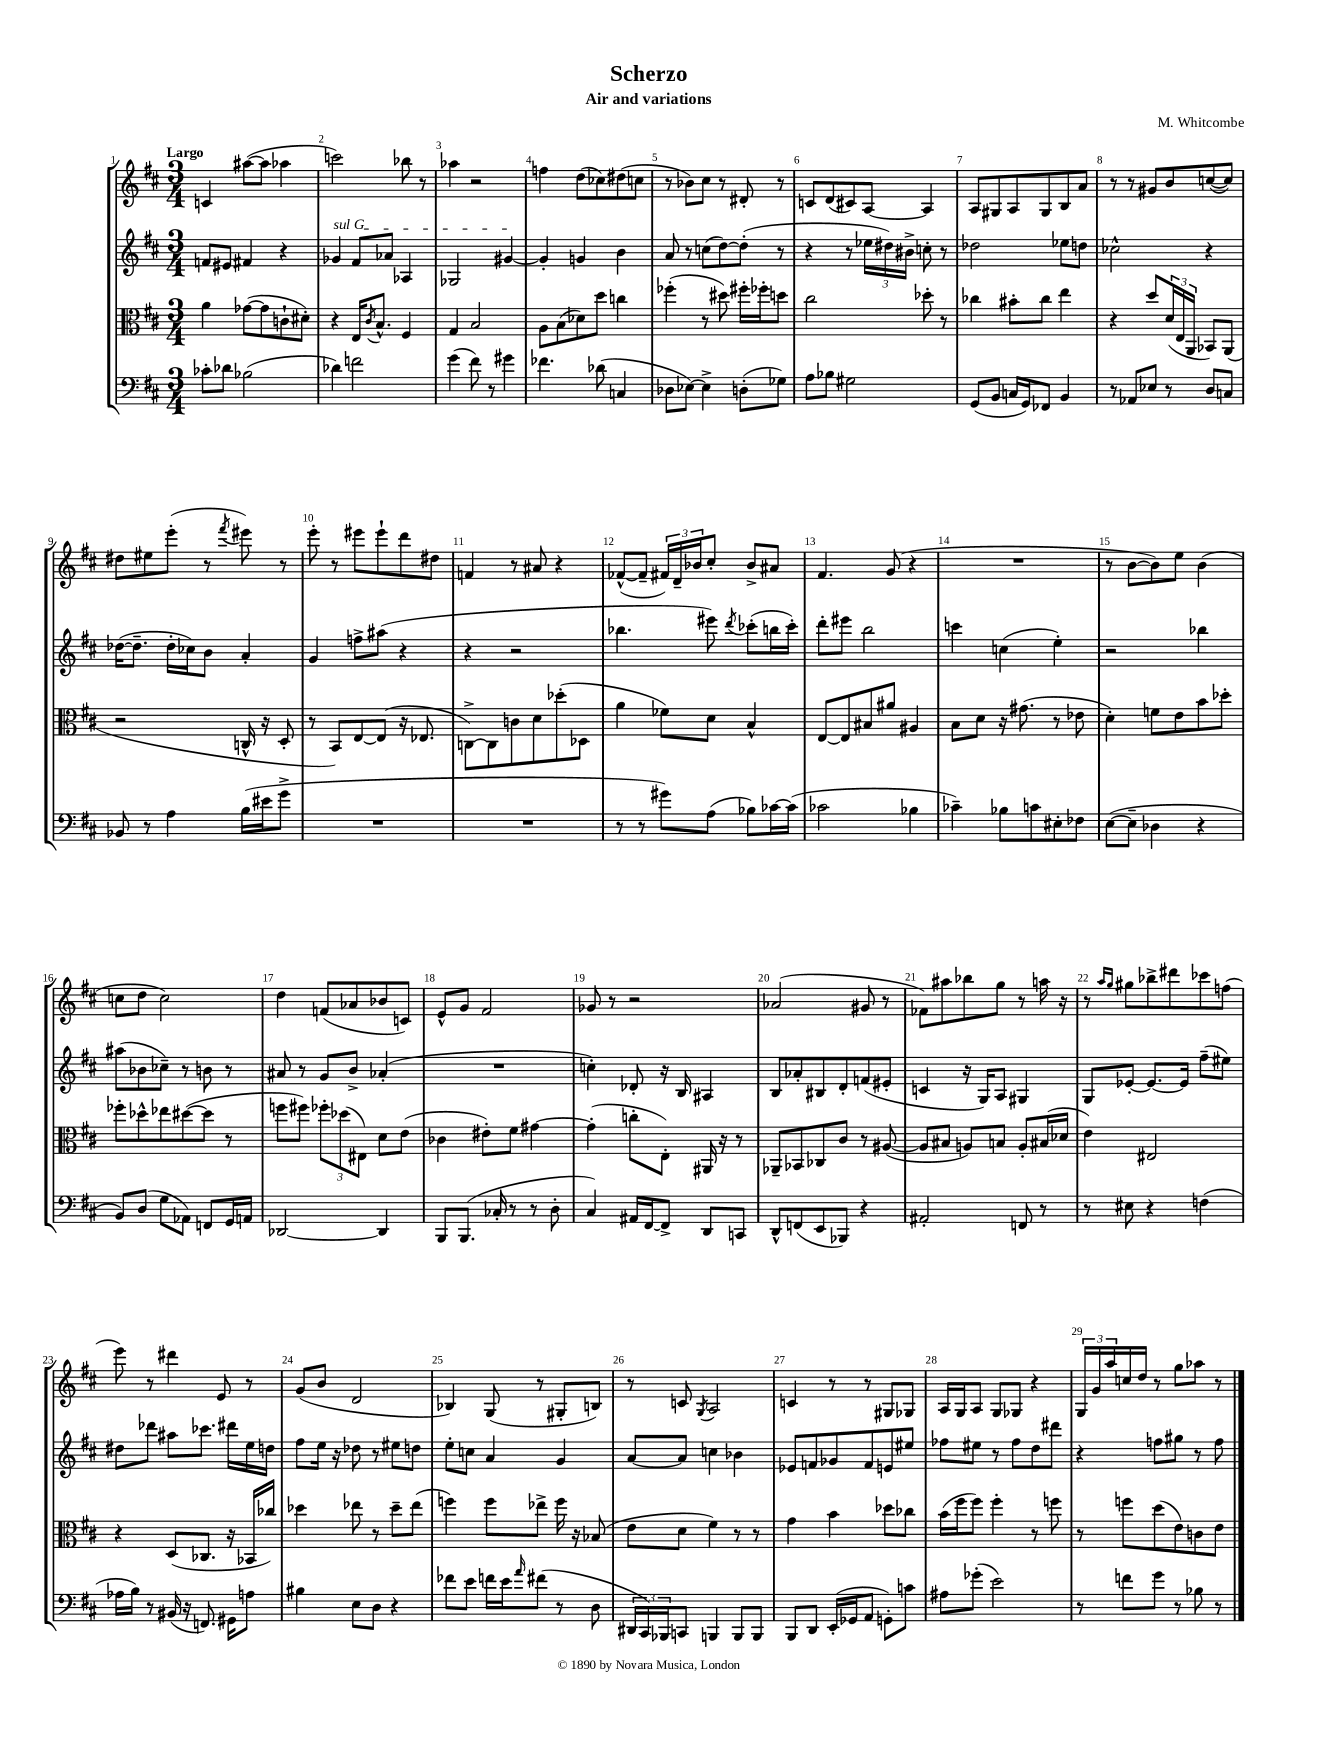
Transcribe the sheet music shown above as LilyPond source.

\header { title = "Scherzo" composer = "M. Whitcombe" subtitle = "Air and variations" }
<<
\new StaffGroup <<
\new Staff = "s0" {
    \clef treble \key d \major \numericTimeSignature \time 3/4 \tempo "Largo"
    c'4 ais''8~( ais''8 aes''4 |
    c'''2) bes''8 r8 |
    aes''4 r2 |
    f''4 d''8( ces''8) dis''8( c''8 |
    r8 bes'8) cis''8 r8 dis'8-. r8 |
    c'8 d'8( cis'8) a8~ a4 |
    a8 gis8 a8 gis8 b8 a'8 |
    r8 r8 gis'8 b'8 c''8~( c''8) |
    dis''8 eis''8 e'''8-.( r8 \acciaccatura { fis'''8 } eis'''8) r8 |
    e'''8-. r8 eis'''8 eis'''8-! d'''8 dis''8 |
    f'4 r8 ais'8 r4 |
    fes'8~-^( fes'8-- \tuplet 3/2 { fis'16) d'16-- bes'16 } cis''8-. bes'8-> ais'8 |
    fis'4. g'8( r4 |
    R2. |
    r8 b'8~ b'8) e''8 b'4( |
    c''8 d''8 c''2) |
    d''4 f'8( aes'8 bes'8 c'8) |
    e'8-^ g'8 fis'2 |
    ges'8 r8 r2 |
    aes'2( gis'8 r8 |
    fes'8) ais''8 bes''8 g''8 r8 a''16 r16 |
    r8 \grace { a''16 g''16 } gis''8 bes''8-> dis'''8 ces'''8 f''8( |
    e'''8) r8 dis'''4 e'8 r8 |
    g'8( b'8 d'2 |
    bes4) g8( r8 gis8-. b8) |
    r8 c'8 \acciaccatura { g8 } a2 |
    c'4 r8 r8 gis8 ges8 |
    a16 g16 a8 g8 ges8 r4 |
    \tuplet 3/2 { g16 g'16 a''16 } c''16 d''16 r8 g''8 aes''8 r8 \bar "|." |
}
\new Staff = "s1" {
    \clef treble \key d \major \numericTimeSignature \time 3/4
    f'8 eis'8 fis'4 r4 |
    \once \override TextSpanner.bound-details.left.text = \markup { \italic "sul G" } ges'4\startTextSpan fis'8 aes'8 aes4 |
    ges2 gis'4~\stopTextSpan |
    gis'4-. g'4 b'4 |
    a'8 r8 c''8( d''8~) d''8-.( r8 |
    r4 r8 \tuplet 3/2 { ees''16 dis''16) bis'16-> } c''8-. r8 |
    des''2 ees''8 d''8 |
    ces''2-^ r4 |
    des''16~( des''8.-- des''16-. ces''16) b'8 a'4-. |
    g'4 f''8-> ais''8( r4 |
    r4 r2 |
    bes''4. eis'''8) \acciaccatura { d'''8 } ces'''8-.( b''16 ces'''16-.) |
    d'''8-. eis'''8 b''2 |
    c'''4 c''4( e''4-.) |
    r2 bes''4 |
    ais''8( bes'8 ces''8--) r8 b'8 r8 |
    ais'8 r8 g'8 b'8-> aes'4-.( |
    R2. |
    c''4-.) des'8-. r16 b16 ais4 |
    b8 aes'8-. bis8 d'8-. f'8( eis'8-. |
    c'4 r16 g16) a8 gis4 |
    g8 ees'8~-. ees'8.~ ees'16 fis''8--( eis''8) |
    dis''8 des'''8 ais''8 ces'''8. dis'''16 e''16 d''16 |
    fis''8 e''16 r16 des''8 r8 eis''8 d''8 |
    e''8-. c''8 a'4 g'4 |
    a'8~ a'8 c''4 bes'4 |
    ees'8 f'8 ges'8 f'8 e'8 eis''8 |
    fes''8 eis''8 r8 fes''8 d''8 dis'''8 |
    r4 f''8 gis''8 r8 f''8 \bar "|." |
}
\new Staff = "s2" {
    \clef alto \key d \major \numericTimeSignature \time 3/4
    a'4 ges'8~( ges'8 c'8-! dis'8-.) |
    r4 e16 \acciaccatura { cis'8 } b8.-^ fis4 |
    g4 b2 |
    a8 b8( des'8) d''8 c''4 |
    fes''4-.( r8 dis''8) fis''16-. fes''16-. d''8 |
    cis''2 des''8-. r8 |
    ces''4 bis'8-. ces''8 e''4 |
    r4 d''8 \tuplet 3/2 { d'16( e16 a,16 } bes,8) a,8( |
    r2 c16-^ r16 d8-. |
    r8 b,8) e8~ e8( r16 ees8. |
    c8~->) c8 c'8 d'8 des''8-.( des8 |
    a'4 fes'8) d'8 b4-^ |
    e8~ e8 bis8 ais'8 ais4 |
    b8 d'8 r16 gis'8.( r8 ees'8 |
    d'4-.) f'8 e'8 b'8 des''8-. |
    fes''8-. des''8-^ ees''8 dis''8~( dis''8 r8 |
    f''8 fis''8) \tuplet 3/2 { fes''8-. des''8( eis8) } d'8 e'8( |
    ces'4 eis'8-.) fis'8 gis'4~ |
    gis'4-.( c''8-. e8-.) ais,16 r16 r8 |
    aes,8-- bes,8 ces8 cis'8 r8 ais8~( |
    ais8 bis8 a8) b8 a8-. bis16( des'16 |
    e'4) eis2 |
    r4 d8( ces8. r16 bes,16 ces''16) |
    des''4 ees''8 r8 des''8-- ees''8( |
    f''4) f''8 ees''8-> f''16 r16 bes8( |
    e'8 d'8 fis'4) r8 r8 |
    g'4 b'4 des''8 ces''8 |
    b'16( fis''16 fis''8) fis''4-. r8 f''8 |
    r8 f''8 d''8( e'8) c'8 e'8 \bar "|." |
}
\new Staff = "s3" {
    \clef bass \key d \major \numericTimeSignature \time 3/4
    ces'8-. des'8 bes2( |
    des'4) f'2 |
    g'4( fis'8) r8 gis'4 |
    fes'4. des'8( c4 |
    des8 ees8~) ees4-> d8-.( ges8) |
    a8 bes8 gis2 |
    g,8( b,8 c16 g,16) fes,8 b,4 |
    r8 aes,8 ees8 r8 d8 c8 |
    bes,8 r8 a4 b16( eis'16 g'8-> |
    R2. |
    R2. |
    r8 r8 gis'8) a8( bes8) ces'16~ ces'16( |
    ces'2 bes4 |
    ces'4--) bes8 c'8 eis8-. fes8 |
    e8~( e8-- des4 r4 |
    b,8) d8( g8 aes,8) f,8 g,16 a,16 |
    des,2~ des,4 |
    b,,8 b,,8.( ces16-. r8 r8 d8-. |
    cis4) ais,16 fis,16~ fis,8-> d,8 c,8 |
    d,8-^ f,8( e,8 bes,,8) r4 |
    ais,2-. f,8 r8 |
    r8 eis8 r4 f4( |
    aes16 b16) r8 bis,16( r16 f,8.) gis,16 a8 |
    bis4 e8 d8 r4 |
    fes'8 e'8 f'16 e'16 \grace { a'16 } fis'8( r8 d8 |
    \tuplet 3/2 { dis,16 cis,16) bes,,16 } c,8 b,,4 b,,8 b,,8 |
    b,,8 d,8 e,16-.( ges,16 a,8 g,8-.) c'8 |
    ais8 ges'8-.( e'2) |
    r8 f'8 g'8 r8 bes8 r8 \bar "|." |
}
>>
>>
\layout { \context { \Score \override BarNumber.break-visibility = ##(#f #t #t) barNumberVisibility = #all-bar-numbers-visible } }
